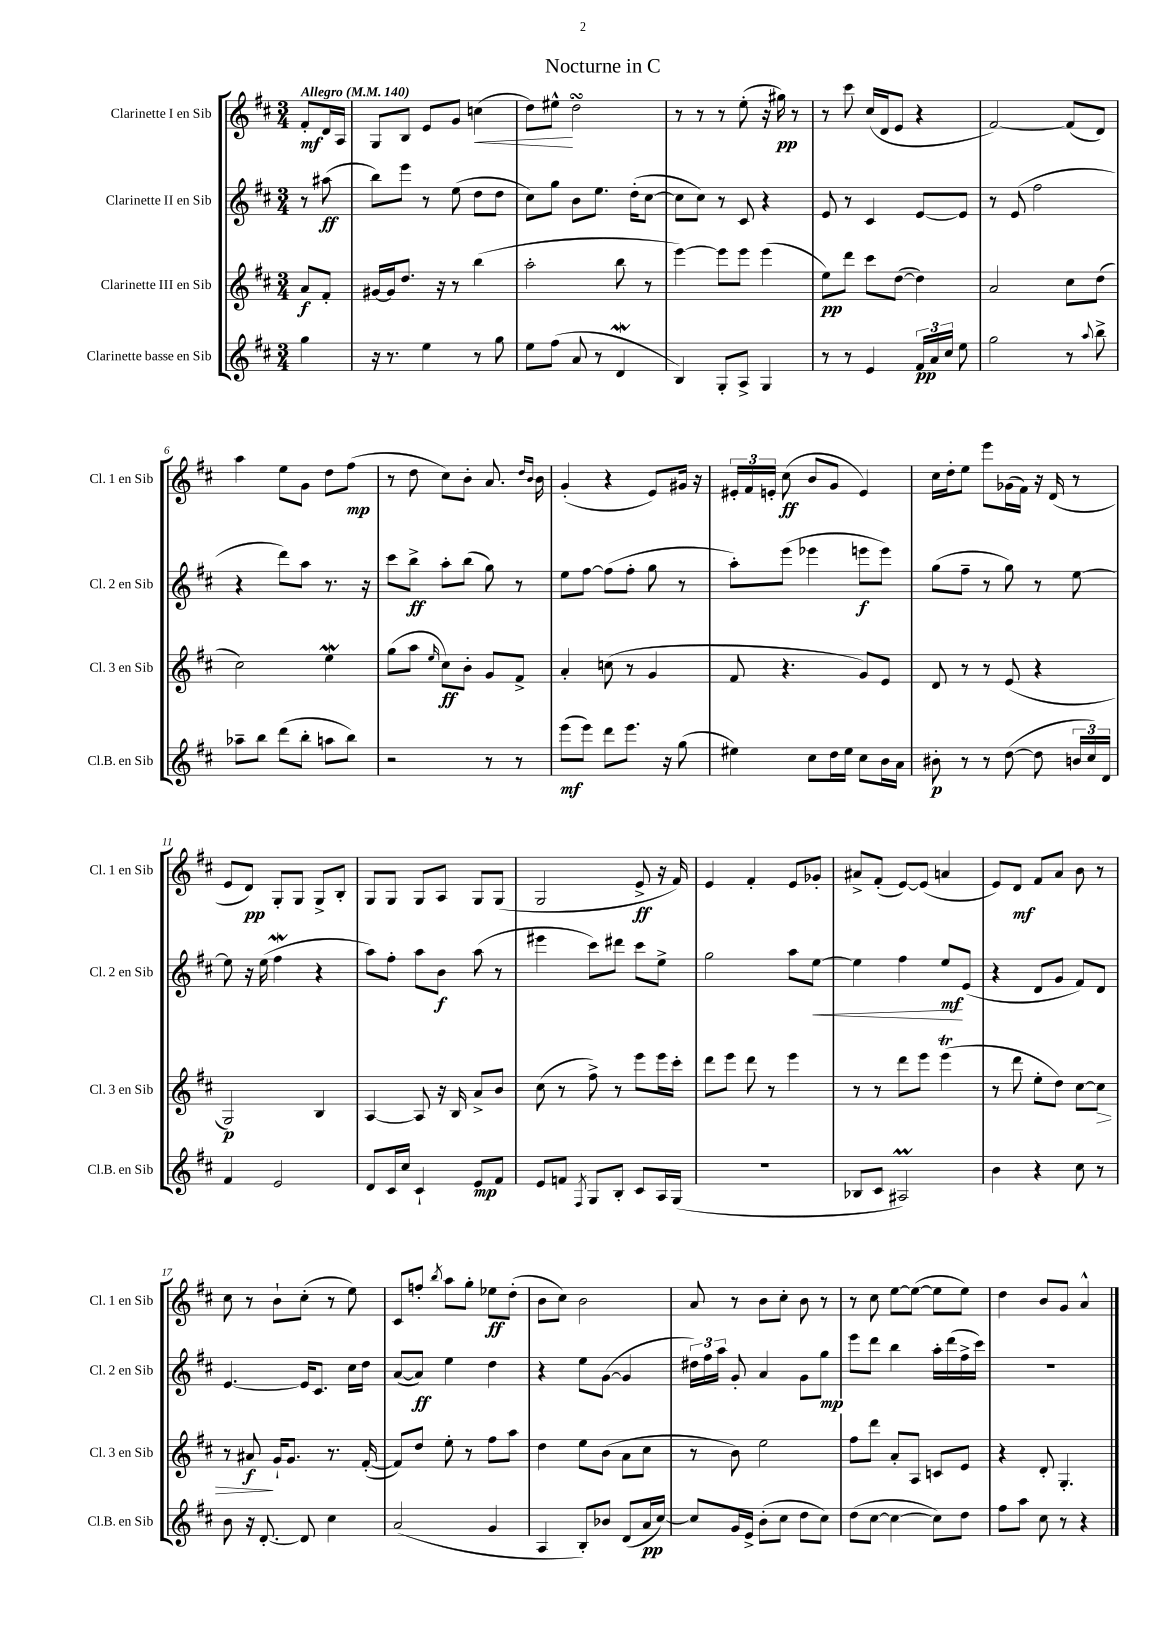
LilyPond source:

\header { title = "Nocturne in C" }
<<
\new StaffGroup <<
\new Staff = "s0" \with { instrumentName = "Clarinette I en Sib" shortInstrumentName = "Cl. 1 en Sib" } {
    \clef treble \key d \major \numericTimeSignature \time 3/4 \partial 4 \tempo "Allegro" 4 = 140
    \autoBeamOff fis'8[-.\mf d'16 a16] |
    g8[ b8] e'8[ g'8] c''4\<( |
    d''8[) eis''8]-^\! d''2\turn |
    r8 r8 r8 e''8-.( r16 gis''16\pp) r8 |
    r8 cis'''8 cis''16[( d'16 e'8] r4 |
    fis'2~) fis'8[( d'8]) |
    a''4 e''8[ g'8] d''8[ fis''8]\mp( |
    r8 d''8 cis''8[) b'8]-. a'8. \grace { d''16[ b'16] } b'16 |
    g'4-.( r4 e'8[) gis'16] r16 |
    \tuplet 3/2 { eis'16[-. fis'16 e'16]-. } cis''8\ff( b'8[ g'8] e'4) |
    cis''16[ d''16-. e''8] e'''8[ ges'16( fis'16]) r16 d'16( r8 |
    e'8[ d'8]\pp) g8[-. g8] g8[-> b8]-. |
    g8[ g8] g8[ a8] g8[ g8]( |
    g2 e'8->\ff r16 fis'16) |
    e'4 fis'4-. e'8[ ges'8]-. |
    ais'8[-> fis'8]-.( e'8[~) e'8]( a'4 |
    e'8[) d'8]\mf fis'8[ a'8] b'8 r8 |
    cis''8 r8 b'8[-! cis''8]-.( r8 e''8) |
    cis'8[ f''8]-. \acciaccatura { b''8 } a''8[ g''8]-. ees''8[\ff d''8]-.( |
    b'8[ cis''8]) b'2 |
    a'8 r8 b'8[ cis''8]-. b'8 r8 |
    r8 cis''8 e''8[~ e''8]~( e''8[ e''8]) |
    d''4 b'8[ g'8] a'4-^ \bar "|." |
}
\new Staff = "s1" \with { instrumentName = "Clarinette II en Sib" shortInstrumentName = "Cl. 2 en Sib" } {
    \clef treble \key d \major \numericTimeSignature \time 3/4 \partial 4
    \autoBeamOff r8 ais''8\ff( |
    b''8[) e'''8] r8 e''8( d''8[ d''8] |
    cis''8[) g''8] b'8[ e''8.] d''16[-.( cis''8]~ |
    cis''8[ cis''8]) r8 cis'8 r4 |
    e'8 r8 cis'4 e'8[~ e'8] |
    r8 e'8( fis''2 |
    r4 d'''8[) a''8] r8. r16 |
    cis'''8[ b''8]->\ff a''8[-. b''8]( g''8) r8 |
    e''8[ fis''8]~ fis''8[( fis''8]-. g''8 r8 |
    a''8[-.) e'''8]( ees'''4 e'''8[\f e'''8]) |
    g''8[( fis''8]-- r8 g''8) r8 e''8~ |
    e''8 r16 e''16( fis''4\mordent r4 |
    a''8[) fis''8]-. a''8[ b'8]\f a''8( r8 |
    eis'''4 cis'''8[) dis'''8] cis'''8[ e''8]-> |
    g''2 a''8[ e''8]~\< |
    e''4 fis''4 e''8[\mf\! e'8]( |
    r4 d'8[ g'8] fis'8[) d'8] |
    e'4.~ e'16[ cis'8.] cis''16[ d''16] |
    a'8[~( a'8]\ff) e''4 d''4 |
    r4 e''8[ g'8]~( g'4 |
    \tuplet 3/2 { dis''16[) fis''16 a''16] } g'8-. a'4 g'8[ g''8]\mp |
    e'''8[ d'''8] b''4 a''16[-. d'''16( fis''16-> cis'''16]) |
    R2. \bar "|." |
}
\new Staff = "s2" \with { instrumentName = "Clarinette III en Sib" shortInstrumentName = "Cl. 3 en Sib" } {
    \clef treble \key d \major \numericTimeSignature \time 3/4 \partial 4
    \autoBeamOff a'8[\f fis'8]-. |
    gis'16[~ gis'16 d''8.] r16 r8 b''4( |
    a''2-. b''8 r8 |
    e'''4~) e'''8[ e'''8] e'''4( |
    e''8[\pp) d'''8] cis'''8[ d''8]~( d''4) |
    a'2 cis''8[ d''8]( |
    cis''2) e''4\mordent |
    g''8[( a''8] \grace { e''16 } cis''8[\ff) b'8]-. g'8[ fis'8]-> |
    a'4-. c''8( r8 g'4 |
    fis'8 r4. g'8[) e'8] |
    d'8 r8 r8 e'8( r4 |
    g2\p) b4 |
    a4~ a8 r16 b16 a'8[-> b'8] |
    cis''8( r8 fis''8->) r8 e'''8[ e'''16 cis'''16]-. |
    d'''8[ e'''8] d'''8 r8 e'''4 |
    r8 r8 d'''8[ e'''8] e'''4\trill( |
    r8 d'''8 e''8[-. d''8]) cis''8[~ cis''8]\> |
    r8 ais'8\f\! g'16[-! g'8.] r8. fis'16~-.( |
    fis'8[) d''8] e''8-. r8 fis''8[ a''8] |
    d''4 e''8[ b'8]( a'8[ cis''8] |
    r8 b'8) e''2 |
    fis''8[ d'''8] a'8[-. a8] c'8[ e'8] |
    r4 d'8-. g4.-. \bar "|." |
}
\new Staff = "s3" \with { instrumentName = "Clarinette basse en Sib" shortInstrumentName = "Cl.B. en Sib" } {
    \clef treble \key d \major \numericTimeSignature \time 3/4 \partial 4
    \autoBeamOff g''4 |
    r16 r8. e''4 r8 g''8 |
    e''8[ fis''8]( a'8 r8 d'4\mordent |
    b4) g8[-. a8]-> g4 |
    r8 r8 e'4 \tuplet 3/2 { fis'16[\pp a'16 cis''16] } e''8 |
    g''2 r8 \appoggiatura { a''8 } b''8-> |
    aes''8[-- b''8] d'''8[( b''8]-. a''8[ b''8]) |
    r2 r8 r8 |
    e'''8[\mf( e'''8]) d'''8[ e'''8.] r16 g''8( |
    eis''4) cis''8[ d''16 eis''16] cis''8[ b'16 a'16] |
    bis'8-.\p r8 r8 d''8~( d''8 \tuplet 3/2 { b'16[ cis''16) d'16] } |
    fis'4 e'2 |
    d'8[ cis'16 cis''16] cis'4-! e'8[\mp fis'8] |
    e'8[ f'8] \acciaccatura { fis8 } g8[ b8]-. cis'8[ a16 g16]( |
    R2. |
    bes8[ cis'8] ais2\prall) |
    b'4 r4 cis''8 r8 |
    b'8 r16 d'8.~-. d'8 cis''4 |
    a'2( g'4 |
    a4 b8[-.) bes'8] d'8[( a'16\pp cis''16]~) |
    cis''8[ g'16 e'16]-> b'8[-.( cis''8] d''8[ cis''8]) |
    d''8[( cis''8]~ cis''4~ cis''8[) d''8] |
    fis''8[ a''8] cis''8 r8 r4 \bar "|." |
}
>>
>>
